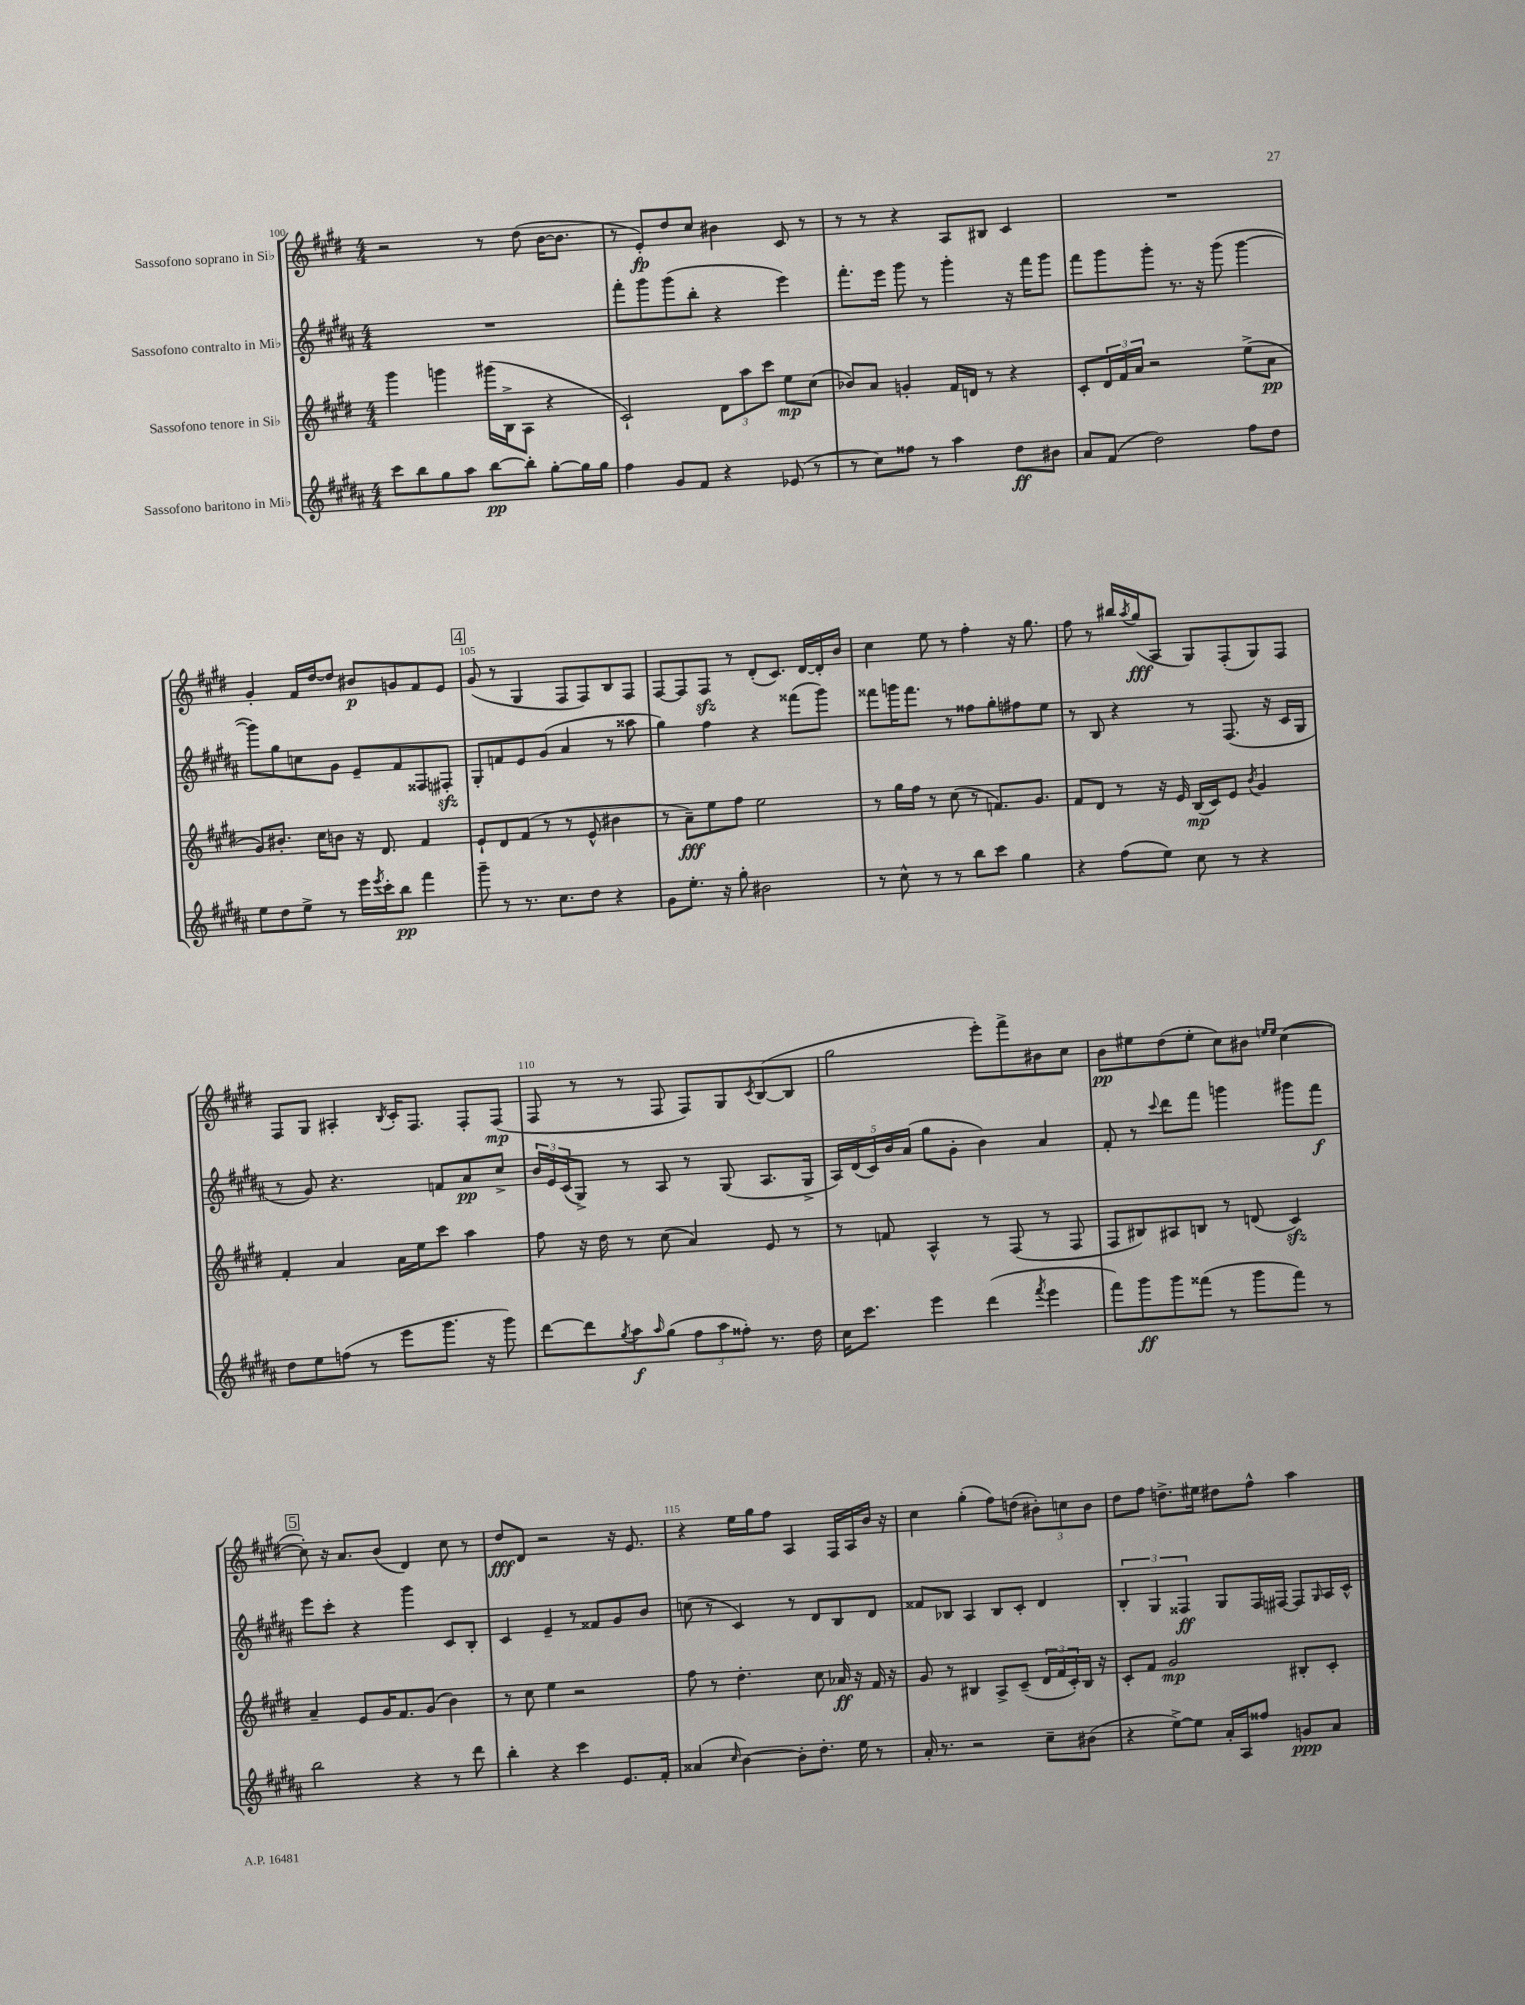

**kern	**dynam	**kern	**dynam	**kern	**dynam	**kern	**dynam
*part4	*part4	*part3	*part3	*part2	*part2	*part1	*part1
*staff4	*staff4	*staff3	*staff3	*staff2	*staff2	*staff1	*staff1
*I"Sassofono baritono in Mi♭	*	*I"Sassofono tenore in Si♭	*	*I"Sassofono contralto in Mi♭	*	*I"Sassofono soprano in Si♭	*
*clefG2	*	*clefG2	*	*clefG2	*	*clefG2	*
*k[f#c#g#d#a#]	*	*k[f#c#g#d#]	*	*k[f#c#g#d#a#]	*	*k[f#c#g#d#]	*
*M4/4	*	*M4/4	*	*M4/4	*	*M4/4	*
=100	=100	=100	=100	=100	=100	=100	=100
8ccc#\L	.	4ggg#\	.	1r	.	2r	.
8bb\	.	.	.	.	.	.	.
8gg#\	.	4gggn\	.	.	.	.	.
8aa#\J	.	.	.	.	.	.	.
[8bb\L	pp	(16ggg#X\LL	.	.	.	8r	.
.	.	16B^\J	.	.	.	.	.
8bb'\J]	.	8A\J	.	.	.	(8dd#\	.
[8gg#'\L	.	4r	.	.	.	[16b\KL	.
.	.	.	.	.	.	8.b\J]	.
16gg#\L]	.	.	.	.	.	.	.
16gg#\JJ	.	.	.	.	.	.	.
=101	=101	=101	=101	=101	=101	=101	=101
4ff#\	.	2c#`/)	.	8fff#'\L	.	8r	.
.	.	.	.	8ggg#\	.	8e'/L)	fp
8g#/L	.	.	.	(8ggg#\	.	8dd#/	.
8f#/J	.	.	.	8bb'\J	.	8cc#/J	.
4r	.	12d#\L	.	4r	.	4b#X\	.
.	.	12aa\	.	.	.	.	.
.	.	12ccc#\J	.	.	.	.	.
(8e-X/	.	8ee\L	mp	4eee\)	.	8c#/	.
8r	.	(8cc#\J	.	.	.	8r	.
=102	=102	=102	=102	=102	=102	=102	=102
8r	.	8b-X/L)	.	8.fff#'\L	.	8r	.
8cc#\L)	.	8a/J	.	.	.	8r	.
.	.	.	.	16eee\Jk	.	.	.
8ff##X\J	.	4gn'/	.	8ggg#\	.	4r	.
8r	.	.	.	8r	.	.	.
4aa#\	.	16f#/LL	.	4ggg#'\	.	8A/L	.
.	.	16dn/JJ	.	.	.	.	.
.	.	8r	.	.	.	8B#X/J	.
8dd#\L	ff	4r	.	16r	.	4c#/	.
.	.	.	.	16fff#\KL	.	.	.
8b#X\J	.	.	.	8ggg#\J	.	.	.
=103	=103	=103	=103	=103	=103	=103	=103
8a#/L	.	8c#'/L	.	8fff#\L	.	1r	.
(8f#/J	.	24d#/L	.	8ggg#\	.	.	.
.	.	24f#/	.	.	.	.	.
.	.	24a/JJ	.	.	.	.	.
2dd#\)	.	2r	.	8ggg#'\J	.	.	.
.	.	.	.	8.r	.	.	.
.	.	.	.	16r	.	.	.
.	.	.	.	(8ggg#\	.	.	.
8ff#\L	.	(8ee^\L	.	[4ggg#\	.	.	.
8dd#\J	.	8a\J	pp	.	.	.	.
!!LO:LB:g=z
=104	=104	=104	=104	=104	=104	=104	=104
8ee\L	.	8g#/L)	.	8ggg#\L])	.	4g#'/	.
8dd#\	.	8.b#X'/J	.	8gg#\	.	.	.
8ee^\J	.	.	.	8ccn\	.	16f#/LL	.
.	.	16cc#\KL	.	.	.	[16dd#/J	.
8r	.	8bn\J	.	8g#\J	.	8dd#/J]	.
16eee\LL	.	16r	.	8e~/L	.	8b#X/L	p
8qeee/	.	.	.	.	.	.	.
16ccc#'\J	.	8.d#/	.	.	.	.	.
8bb\J	pp	.	.	8f#/	.	8gn/	.
4fff#\	.	4f#/	.	8F##X/	.	8f#/	.
.	.	.	.	8F#Xzz'/J	.	8e/J	.
!!LO:REH:place=s1:t=4
=105	=105	=105	=105	=105	=105	=105	=105
8ggg#~\	.	8e`/L	.	8G#'/L	.	(8g#/	.
8r	.	8d#/	.	8fn/	.	8r	.
8.r	.	(8f#/J	.	8e/	.	4G#/	.
.	.	8r	.	(8g#/J	.	.	.
8.cc#\L	.	.	.	.	.	.	.
.	.	8r	.	4a#/	.	8F#/L	.
8dd#\J	.	8e^^/	.	.	.	8F#/)	.
4r	.	4b#X\	.	8r	.	8B/	.
.	.	.	.	8aa##X\	.	8F#/J	.
=106	=106	=106	=106	=106	=106	=106	=106
8g#\L	.	8r	.	4gg#\)	.	[8F#/L	.
8.ee'\J	.	8a~\L)	fff	.	.	8F#/]	.
.	.	8ee\	.	4ff#\	.	8F#zz/J	.
16r	.	.	.	.	.	.	.
8gg#'\	.	8ff#\J	.	.	.	8r	.
2b#X\	.	2ee\	.	4r	.	(8d#'/L	.
.	.	.	.	.	.	8.c#/J)	.
.	.	.	.	(8fff##X\L	.	.	.
.	.	.	.	.	.	[16d#/LL	.
.	.	.	.	8ggg#\J)	.	16d#'/]	.
.	.	.	.	.	.	16b/JJ	.
=107	=107	=107	=107	=107	=107	=107	=107
8r	.	8r	.	8fff##X\L	.	4cc#\	.
8cc#^^\	.	16gg#\LL	.	16gggn\K	.	.	.
.	.	16ff#\JJ	.	8.fff##\J	.	.	.
8r	.	8r	.	.	.	8ee\	.
8r	.	(8cc#\	.	8r	.	8r	.
8bb\L	.	8r	.	8ff##X\L	.	4ff#'\	.
8ccc#\J	.	8.fn/L)	.	8gg#'\	.	.	.
4gg#\	.	.	.	8ff#X\	.	16r	.
.	.	8.g#/J	.	.	.	8.gg#\	.
.	.	.	.	8ee\J	.	.	.
=108	=108	=108	=108	=108	=108	=108	=108
4r	.	8f#/L	.	8r	.	8ff#\	.
.	.	8d#/J	.	8B/	.	8r	.
(8ff#\L	.	8r	.	4r	.	16bb#X/LL	.
.	.	.	.	.	.	8qaa/	.
.	.	.	.	.	.	(16gg#/J	fff
8ee\J)	.	16r	.	.	.	8A/J	.
.	.	16e/	.	.	.	.	.
8cc#\	.	(16B/LL	mp	8r	.	8G#/L)	.
.	.	16c#/J)	.	.	.	.	.
8r	.	8e/J	.	(8.F#/	.	(8F#'/	.
.	.	8qb/	.	.	.	.	.
4r	.	4g#/	.	.	.	8G#/)	.
.	.	.	.	16r	.	.	.
.	.	.	.	16c#/LL	.	8F#/J	.
.	.	.	.	16G#/JJ	.	.	.
!!LO:LB:g=z
=109	=109	=109	=109	=109	=109	=109	=109
8dd#\L	.	4f#'/	.	8r	.	8F#/L	.
8ee\	.	.	.	8g#/)	.	8G#/J	.
(8ffn\J	.	4a/	.	4.r	.	4A#X'/	.
8r	.	.	.	.	.	.	.
.	.	.	.	.	.	8qB/	.
8eee\L	.	16a\LL	.	.	.	16c#'/KL	.
.	.	16ee\J	.	.	.	8.F#/J	.
8.ggg#\J	.	8ccc#\J	.	8fn/L	.	.	.
.	.	4aa\	.	8a#/	pp	8F#'/L	.
16r	.	.	.	.	.	.	.
8ggg#\)	.	.	.	8cc#^/J	.	(8F#/J	mp
=110	=110	=110	=110	=110	=110	=110	=110
[8ddd#\L	.	8ff#\	.	24b/LL	.	8F#/	.
.	.	.	.	24e/	.	.	.
.	.	.	.	(24c#/J	.	.	.
8ddd#\]	.	16r	.	8G#^/J)	.	8r	.
.	.	16dd#\	.	.	.	.	.
8qgg#/	.	.	.	.	.	.	.
8aa#\	f	8r	.	8r	.	8r	.
16qqaa#/	.	.	.	.	.	.	.
(8gg#\J	.	(8cc#\	.	8A#/	.	8F#/	.
12ff#\L	.	4a/)	.	8r	.	8F#/L)	.
12aa#\	.	.	.	.	.	.	.
.	.	.	.	(8G#/	.	8G#/	.
12ff##X'\J)	.	.	.	.	.	.	.
.	.	.	.	.	.	8qc#/	.
8.r	.	8e/	.	8.A#/L	.	([8B/	.
.	.	8r	.	.	.	8B/J]	.
16dd#\	.	.	.	16G#^/Jk	.	.	.
=111	=111	=111	=111	=111	=111	=111	=111
16cc#\KL	.	8r	.	20A#/LL)	.	2gg#\	.
.	.	.	.	(20d#/	.	.	.
8.ccc#\J	.	.	.	.	.	.	.
.	.	.	.	20c#/)	.	.	.
.	.	8fn/	.	.	.	.	.
.	.	.	.	20b/	.	.	.
.	.	.	.	(20a#/JJ	.	.	.
4eee\	.	4A^^/	.	8gg#\L	.	.	.
.	.	.	.	8g#'\J	.	.	.
(4ddd#\	.	8r	.	4b\)	.	8eee'\L)	.
.	.	(8F#/	.	.	.	8fff#^\	.
8qfff#/	.	.	.	.	.	.	.
4eee\	.	8r	.	4a#/	.	8b#X\	.
.	.	8F#/	.	.	.	8cc#\J	.
=112	=112	=112	=112	=112	=112	=112	=112
8fff#\L)	.	8F#/L	.	8f#'/	.	8b\L	pp
8ggg#\	ff	8B#X/)	.	8r	.	8ee#X\	.
.	.	.	.	8qqccc#/	.	.	.
8ggg#\	.	8A#X/	.	8ddd#\L	.	(8dd#\	.
(8fff##X\J	.	8Bn/J	.	8fff#\J	.	8ee#'\J	.
8r	.	8r	.	4gggn\	.	8cc#\L)	.
8ggg#\L	.	(8dn/	.	.	.	8b#X\J	.
.	.	.	.	.	.	16qqeen/LL	.
.	.	.	.	.	.	16qqee/JJ	.
8fff##\J)	.	4c#zz/)	.	8ggg#X\L	.	([4cc#\	.
8r	.	.	.	8fff#\J	f	.	.
!!LO:LB:g=z
!!LO:REH:place=s1:t=5
=113	=113	=113	=113	=113	=113	=113	=113
2bb\	.	4a~/	.	8eee\L	.	8cc#'\])	.
.	.	.	.	8ccc#'\J	.	16r	.
.	.	.	.	.	.	8.a/L	.
.	.	8e/L	.	4r	.	.	.
.	.	16g#/K	.	.	.	(8b/J	.
.	.	8.f#/	.	.	.	.	.
4r	.	.	.	4ggg#\	.	4d#/)	.
.	.	(8g#/J	.	.	.	.	.
8r	.	4b\)	.	8c#/L	.	8cc#\	.
8ddd#\	.	.	.	8B'/J	.	8r	.
=114	=114	=114	=114	=114	=114	=114	=114
4bb'\	.	8r	.	4c#/	.	8dd#/L	fff
.	.	8cc#\	.	.	.	8d#/J	.
4r	.	4ee\	.	4e~/	.	2r	.
4ccc#\	.	2r	.	8r	.	.	.
.	.	.	.	8f##X/L	.	.	.
8.e/L	.	.	.	8g#/	.	16r	.
.	.	.	.	.	.	8.e/	.
.	.	.	.	8b/J	.	.	.
16f#'/Jk	.	.	.	.	.	.	.
=115	=115	=115	=115	=115	=115	=115	=115
(4a##X/	.	8ff#\	.	(8ccn\	.	4r	.
.	.	8r	.	8r	.	.	.
16qqcc#/	.	.	.	.	.	.	.
[4b\)	.	4.dd#'\	.	4c#/)	.	16ee\LL	.
.	.	.	.	.	.	16gg#\J	.
.	.	.	.	.	.	8ff#\J	.
8b'\L]	.	.	.	8r	.	4A/	.
8.dd#'\J	.	8cc#\	.	8d#/L	.	.	.
.	.	16a-X/	ff	8B/	.	16F#/LL	.
16ee\	.	16r	.	.	.	16A/	.
8r	.	16f#/	.	8d#/J	.	16b/JJ	.
.	.	16r	.	.	.	16r	.
=116	=116	=116	=116	=116	=116	=116	=116
16a#'/	.	8g#/	.	8f##X/L	.	4cc#\	.
8.r	.	.	.	.	.	.	.
.	.	8r	.	8B-X/J	.	.	.
2r	.	4B#X/	.	4A#/	.	(4gg#'\	.
.	.	8A^/L	.	8B-/L	.	8ff#\L)	.
.	.	(8c#~/J	.	8c#'/J	.	(8ddn\J	.
8cc#~\L	.	24d#/LL	.	4d#/	.	12b#X'\L)	.
.	.	24f#/	.	.	.	.	.
.	.	24c#'/)	.	.	.	12ccn\	.
(8b#X\J	.	16B#/JJ	.	.	.	.	.
.	.	.	.	.	.	12b#\J	.
.	.	16r	.	.	.	.	.
=117	=117	=117	=117	=117	=117	=117	=117
4r	.	8c#'/L	.	6B'/	.	8dd#\L	.
.	.	8f#/J	.	.	.	8ff#\J	.
.	.	.	.	6G#/	.	.	.
[8ee^\L)	.	2g#/	mp	.	.	8.ddn^\L	.
.	.	.	.	6F##X/	ff	.	.
8ee\J]	.	.	.	.	.	.	.
.	.	.	.	.	.	16ee#X\Jk	.
16a#'/LL	.	.	.	8G#/L	.	8dd#X\L	.
16A#/J	.	.	.	.	.	.	.
8ff##X/J	.	.	.	16F##/L	.	8ff#^^\J	.
.	.	.	.	[16F#X/JJ	.	.	.
8gn/L	ppp	8B#X'/L	.	8F#/L]	.	4aa\	.
.	.	.	.	16qqG#/	.	.	.
8a#/J	.	8c#'/J	.	16A#/L	.	.	.
.	.	.	.	16c#^^/JJ	.	.	.
==	==	==	==	==	==	==	==
*-	*-	*-	*-	*-	*-	*-	*-
